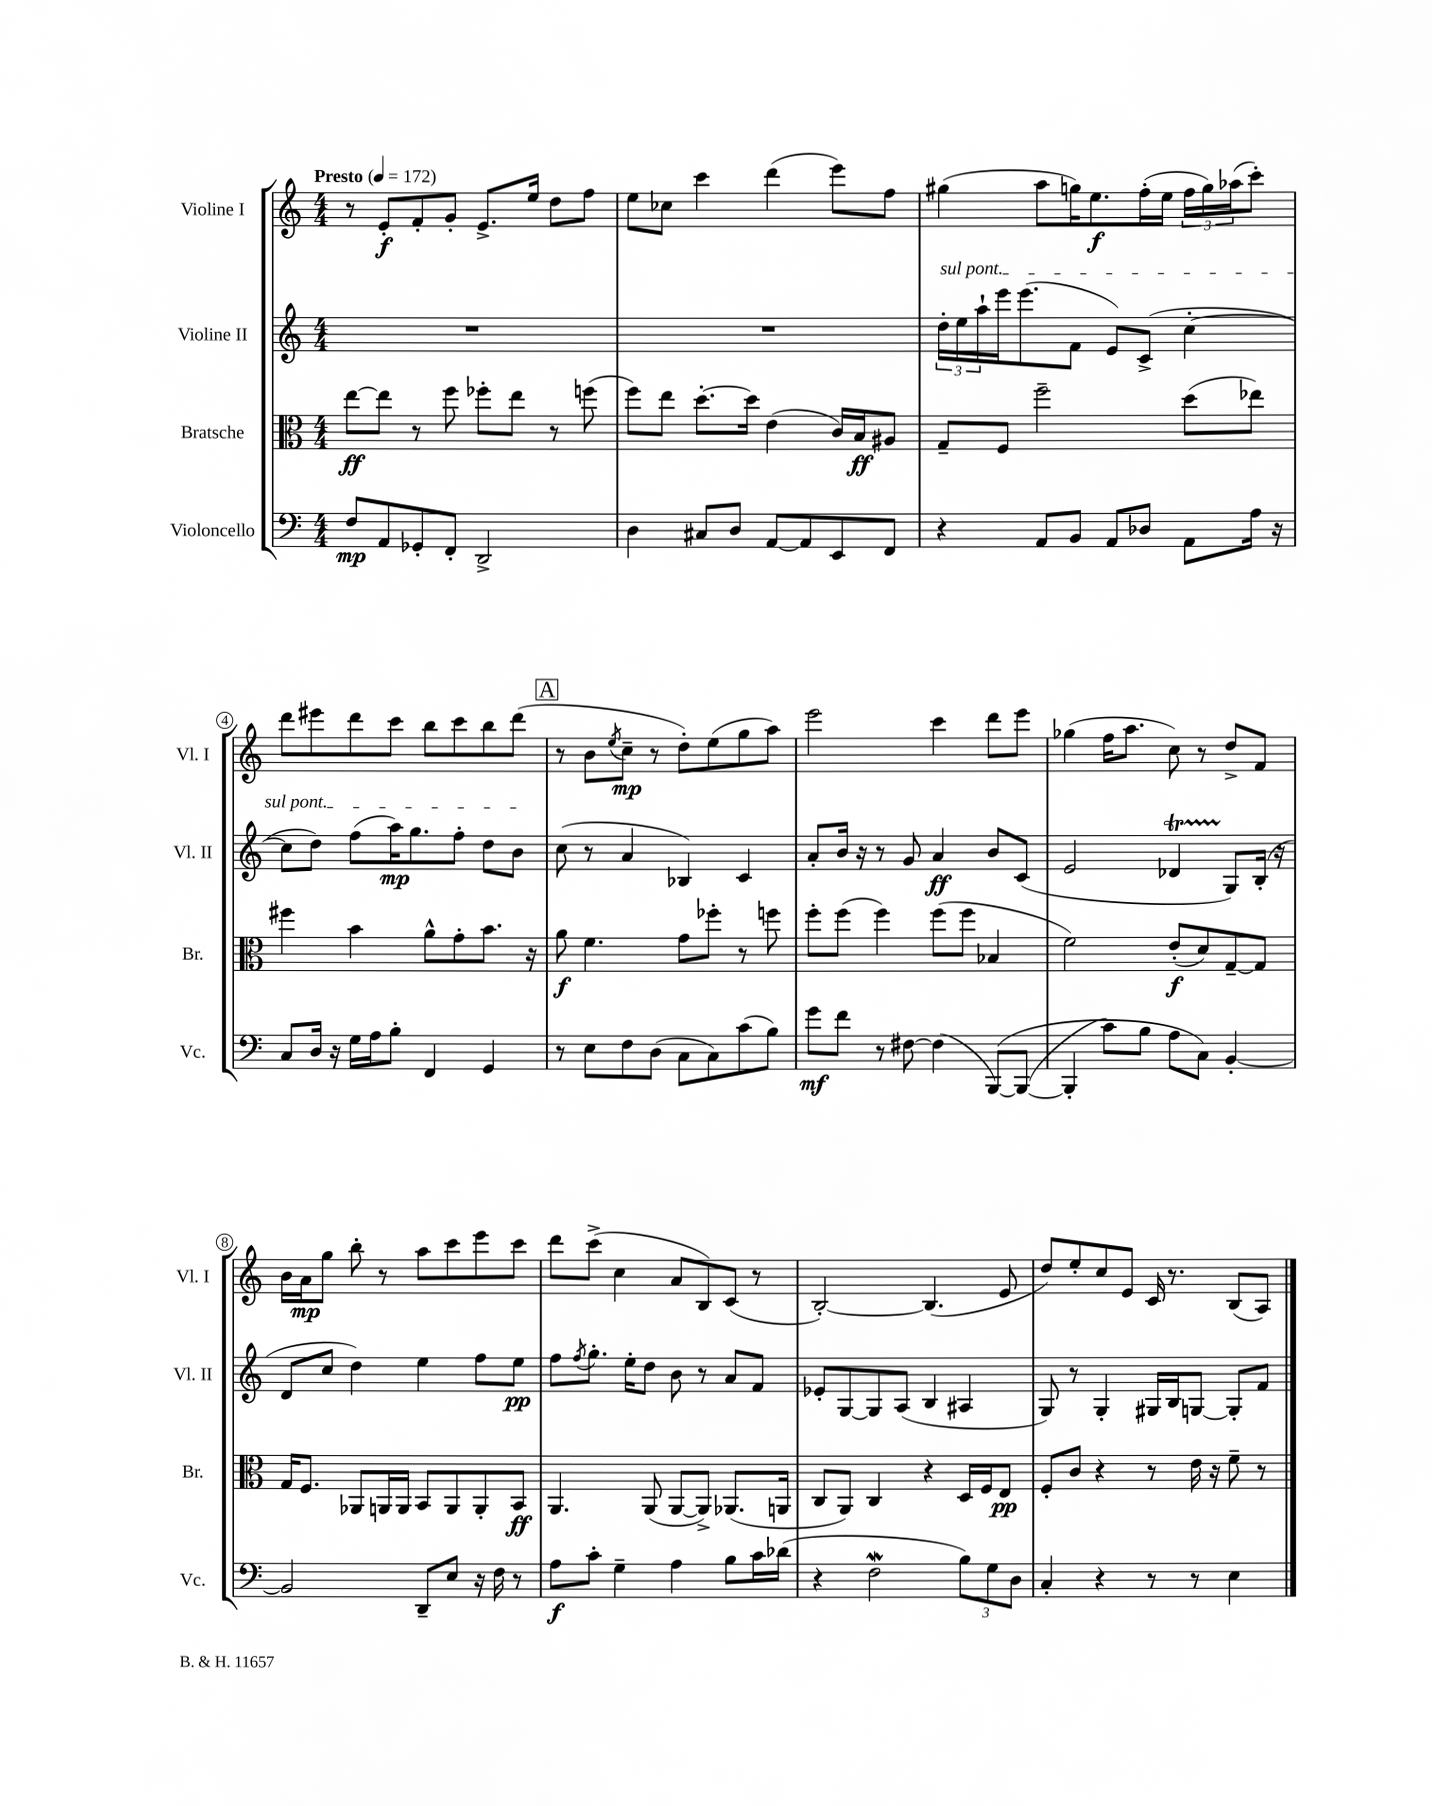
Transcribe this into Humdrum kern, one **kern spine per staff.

**kern	**dynam	**kern	**dynam	**kern	**dynam	**kern	**dynam
*part4	*part4	*part3	*part3	*part2	*part2	*part1	*part1
*staff4	*staff4	*staff3	*staff3	*staff2	*staff2	*staff1	*staff1
*I"Violoncello	*	*I"Bratsche	*	*I"Violine II	*	*I"Violine I	*
*I'Vc.	*	*I'Br.	*	*I'Vl. II	*	*I'Vl. I	*
*clefF4	*	*clefC3	*	*clefG2	*	*clefG2	*
*k[]	*	*k[]	*	*k[]	*	*k[]	*
*M4/4	*	*M4/4	*	*M4/4	*	*M4/4	*
*MM172	*	*MM172	*	*MM172	*	*MM172	*
=1	=1	=1	=1	=1	=1	=1	=1
!	!	!	!	!	!	!LO:TX:a:B:t=Presto	!
8F/L	mp	[8ee\L	ff	1r	.	8r	.
8AA/	.	8ee\J]	.	.	.	8e'/L	f
8GG-X'/	.	8r	.	.	.	8f'/	.
8FF'/J	.	8ff\	.	.	.	8g'/J	.
2DD^/	.	8ff-X'\L	.	.	.	8.e^/L	.
.	.	8ee\J	.	.	.	.	.
.	.	.	.	.	.	16ee/Jk	.
.	.	8r	.	.	.	8dd\L	.
.	.	(8ffn\	.	.	.	8ff\J	.
=2	=2	=2	=2	=2	=2	=2	=2
4D\	.	8ff\L)	.	1r	.	8ee\L	.
.	.	8ee\J	.	.	.	8cc-X\J	.
8C#X/L	.	[8.dd'\L	.	.	.	4ccc\	.
8D/J	.	.	.	.	.	.	.
.	.	16dd\Jk]	.	.	.	.	.
[8AA/L	.	(4e\	.	.	.	(4ddd\	.
8AA/]	.	.	.	.	.	.	.
8EE/	.	16c/LL)	.	.	.	8eee\L)	.
.	.	16B/J	ff	.	.	.	.
8FF/J	.	8A#X/J	.	.	.	8ff\J	.
=3	=3	=3	=3	=3	=3	=3	=3
!	!	!	!	!LO:TX:a:i:t=sul pont.	!	!	!
4r	.	8G~/L	.	24dd'\LL	.	(4gg#X\	.
.	.	.	.	24ee\	.	.	.
.	.	.	.	24aa`\	.	.	.
.	.	8F/J	.	16eee\J	.	.	.
.	.	.	.	(8.eee\	.	.	.
8AA/L	.	2ff~\	.	.	.	8aa\L	.
8BB/J	.	.	.	8f\J	.	16ggn\K)	.
.	.	.	.	.	.	8.ee\	f
8AA/L	.	.	.	8e/L)	.	.	.
8D-X/J	.	.	.	(8c^/J	.	(16ff'\L	.
.	.	.	.	.	.	16ee\JJ	.
8AA\L	.	(8dd\L	.	[4cc'\	.	24ff\LL	.
.	.	.	.	.	.	24gg\)	.
.	.	.	.	.	.	(24aa-X\J	.
16A\Jk	.	8ee-X\J)	.	.	.	8ccc'\J)	.
16r	.	.	.	.	.	.	.
!!LO:LB:g=z
=4	=4	=4	=4	=4	=4	=4	=4
8C/L	.	4ff#X\	.	8cc\L]	.	8ddd\L	.
16D/Jk	.	.	.	8dd\J)	.	8eee#X\	.
16r	.	.	.	.	.	.	.
16G\LL	.	4b\	.	(8ff\L	.	8ddd\	.
16A\J	.	.	.	.	.	.	.
8B'\J	.	.	.	16aa\K)	mp	8ccc\J	.
.	.	.	.	8.gg\	.	.	.
4FF/	.	8a^^\L	.	.	.	8bb\L	.
.	.	8g'\	.	8ff'\J	.	8ccc\	.
4GG/	.	8.b\J	.	8dd\L	.	8bb\	.
.	.	.	.	8b\J	.	(8ddd\J	.
.	.	16r	.	.	.	.	.
!!LO:REH:place=s1:t=A
=5	=5	=5	=5	=5	=5	=5	=5
8r	.	8a\	f	(8cc\	.	8r	.
8E\L	.	4.f\	.	8r	.	8b\L	.
.	.	.	.	.	.	8qee/	.
8F\	.	.	.	4a/	.	8cc~\J	mp
(8D\J	.	.	.	.	.	8r	.
8C\L	.	8g\L	.	4B-X/)	.	8dd'\L)	.
8C\)	.	8ff-X'\J	.	.	.	(8ee\	.
(8c\	.	8r	.	4c/	.	8gg\	.
8B\J)	.	8ffn\	.	.	.	8aa\J)	.
=6	=6	=6	=6	=6	=6	=6	=6
8g\L	mf	8ff'\L	.	8a'/L	.	2eee\	.
8f\J	.	(8ff\J	.	16b/Jk	.	.	.
.	.	.	.	16r	.	.	.
8r	.	4ff\)	.	8r	.	.	.
[8F#X\	.	.	.	8g/	.	.	.
(4F#\]	.	(8ff\L	.	4a/	ff	4ccc\	.
.	.	8ff\J	.	.	.	.	.
([8BBB/L)	.	4B-X/	.	8b/L	.	8ddd\L	.
(8BBB/J_	.	.	.	(8c/J	.	8eee\J	.
=7	=7	=7	=7	=7	=7	=7	=7
4BBB'/]	.	2f\)	.	2e/	.	(4gg-X\	.
8c\L)	.	.	.	.	.	16ff\KL	.
.	.	.	.	.	.	8.aa\J	.
8B\J	.	.	.	.	.	.	.
8A\L	.	(8e'/L	f	4d-XT/	.	8cc\)	.
8C\J)	.	8d/)	.	.	.	8r	.
[4BB'/	.	[8G~/	.	8G/L)	.	8dd^/L	.
.	.	8G/J]	.	(16B'/Jk	.	8f/J	.
.	.	.	.	16r	.	.	.
!!LO:LB:g=z
=8	=8	=8	=8	=8	=8	=8	=8
2BB/]	.	16G/KL	.	8d/L	.	16b\LL	.
.	.	8.F/J	.	.	.	16a\J	mp
.	.	.	.	8cc/J	.	8gg\J	.
.	.	8AA-X/L	.	4dd\)	.	8bb'\	.
.	.	16AAn/L	.	.	.	8r	.
.	.	16AA/JJ	.	.	.	.	.
8DD~/L	.	8BB/L	.	4ee\	.	8aa\L	.
8E/J	.	8AA/	.	.	.	8ccc\	.
16r	.	8AA'/	.	8ff\L	.	8eee\	.
16F\	.	.	.	.	.	.	.
8r	.	8BB/J	ff	8ee\J	pp	8ccc\J	.
=9	=9	=9	=9	=9	=9	=9	=9
8A\L	f	4.AA/	.	8ff\L	.	8ddd\L	.
.	.	.	.	8qff/	.	.	.
8c'\J	.	.	.	8.gg'\J	.	(8ccc^\J	.
4G~\	.	.	.	.	.	4cc\	.
.	.	.	.	16ee'\KL	.	.	.
.	.	(8AA/	.	8dd\J	.	.	.
4A\	.	[8AA/L	.	8b\	.	8a/L	.
.	.	8AA^/J])	.	8r	.	8B/)	.
8B\L	.	(8.AA-X/L	.	8a/L	.	(8c/J	.
16c\L	.	.	.	8f/J	.	8r	.
(16d-X\JJ	.	16AAn/Jk	.	.	.	.	.
=10	=10	=10	=10	=10	=10	=10	=10
4r	.	8C/L	.	8e-X'/L	.	[2B'/)	.
.	.	8AA/J)	.	[8G/	.	.	.
2Fw\	.	4C/	.	8G/]	.	.	.
.	.	.	.	(8A/J	.	.	.
.	.	4r	.	4B/	.	(4.B/]	.
12B\L)	.	16D/LL	.	4A#X/	.	.	.
.	.	16F/J	.	.	.	.	.
12G\	.	.	.	.	.	.	.
.	.	8E/J	pp	.	.	8e/	.
12D\J	.	.	.	.	.	.	.
=11	=11	=11	=11	=11	=11	=11	=11
4C'/	.	8F'/L	.	8G/)	.	8dd/L)	.
.	.	8c/J	.	8r	.	8ee'/	.
4r	.	4r	.	4G'/	.	8cc/	.
.	.	.	.	.	.	8e/J	.
8r	.	8r	.	16G#X/LL	.	16c/	.
.	.	.	.	16B/J	.	8.r	.
8r	.	16e\	.	[8Gn/J	.	.	.
.	.	16r	.	.	.	.	.
4E\	.	8f~\	.	8G'/L]	.	(8B/L	.
.	.	8r	.	8f/J	.	8A/J)	.
==	==	==	==	==	==	==	==
*-	*-	*-	*-	*-	*-	*-	*-
